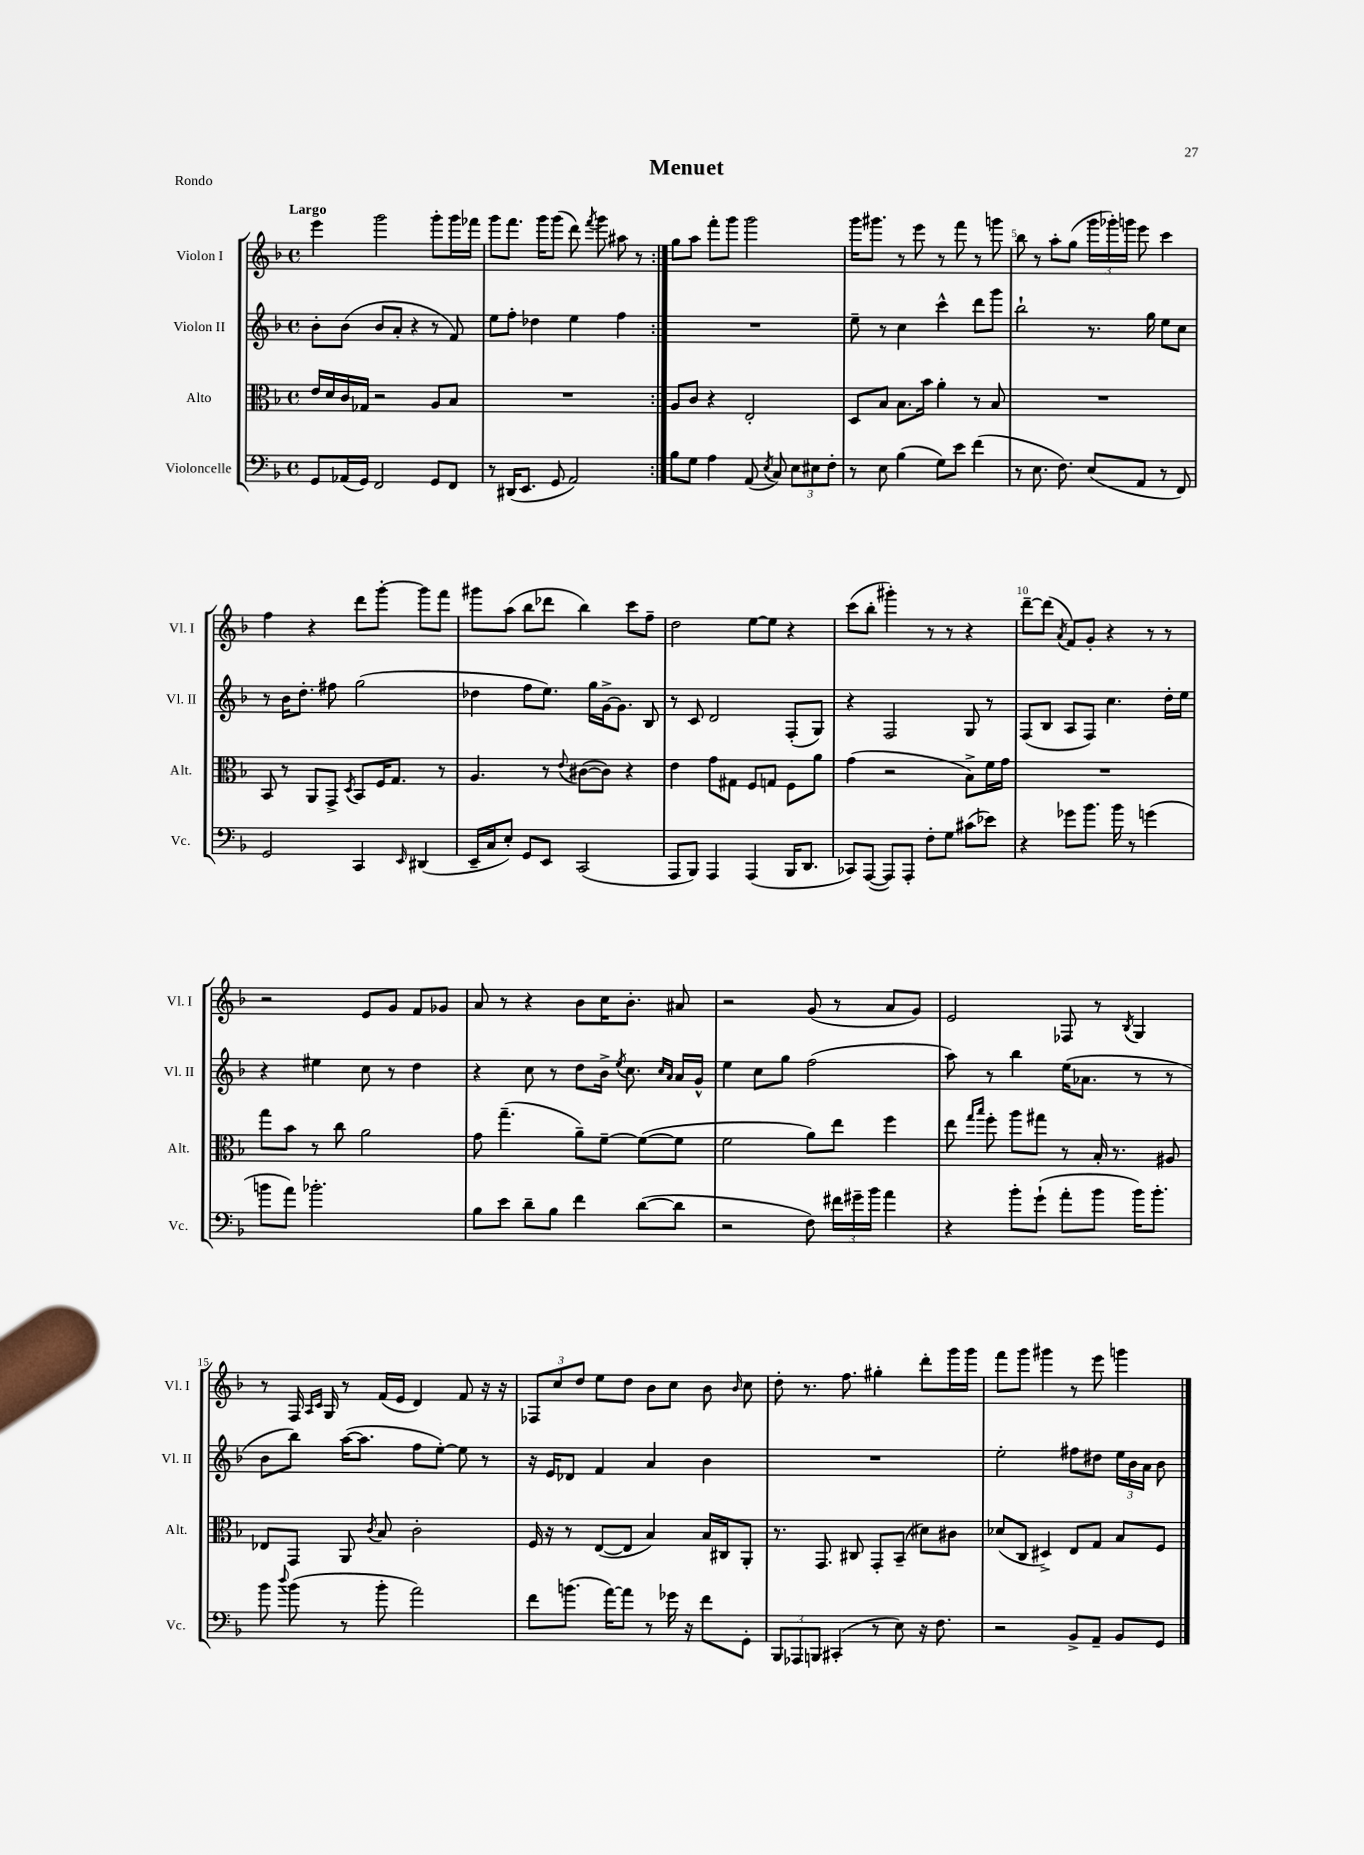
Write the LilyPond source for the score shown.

\header { title = "Menuet" piece = "Rondo" }
<<
\new StaffGroup <<
\new Staff = "s0" \with { instrumentName = "Violon I" shortInstrumentName = "Vl. I" } {
    \clef treble \key f \major \defaultTimeSignature \time 4/4 \tempo "Largo"
    \autoBeamOff \repeat volta 2 { e'''4 g'''2 g'''8[-. g'''16 fes'''16] |
    g'''8[ f'''8.] g'''16[ g'''8]( d'''8) \acciaccatura { f'''8 } g'''8 ais''8 r8 | }
    g''8[ a''8] f'''8[-. g'''8] g'''2 |
    g'''16[ gis'''8.] r8 e'''8 r8 f'''8 r8 g'''8 |
    bes''8 r8 a''8[-. g''8]( \tuplet 3/2 { g'''16[ ges'''16-.) g'''16] } e'''8 c'''4 |
    f''4 r4 d'''8[ g'''8]~-. g'''8[ f'''8] |
    gis'''8[ a''8]( bes''8[ des'''8] bes''4) c'''8[ f''8]-- |
    d''2 e''8[~ e''8] r4 |
    c'''8[( bes''8]-. gis'''4-.) r8 r8 r4 |
    d'''8[~-- d'''8]( \acciaccatura { a'8 } f'8[) g'8]-. r4 r8 r8 |
    r2 e'8[ g'8] f'8[ ges'8] |
    a'8 r8 r4 bes'8[ c''16 bes'8.]-. ais'8 |
    r2 g'8( r8 a'8[ g'8]) |
    e'2 fes8 r8 \acciaccatura { bes8 } g4 |
    r8 f16 \grace { a16[ c'16] } g16 r8 f'16[( e'16] d'4) f'8 r16 r16 |
    \tuplet 3/2 { fes8[ c''8 d''8] } e''8[ d''8] bes'8[ c''8] bes'8 \grace { bes'16 } c''8 |
    d''8-. r8. f''8. gis''4-. d'''8[-. g'''16 g'''16] |
    f'''8[ g'''8] gis'''4 r8 e'''8 g'''4 \bar "|." |
}
\new Staff = "s1" \with { instrumentName = "Violon II" shortInstrumentName = "Vl. II" } {
    \clef treble \key f \major \defaultTimeSignature \time 4/4
    \autoBeamOff \repeat volta 2 { bes'8[-. bes'8]( bes'8[ a'8]-. r4 r8 f'8) |
    e''8[ f''8]-. des''4 e''4 f''4 | }
    R1 |
    e''8-- r8 c''4 c'''4-^ d'''8[ g'''8] |
    bes''2-! r8. g''16 e''8[ c''8] |
    r8 bes'16[ d''8.]-. fis''8 g''2( |
    des''4 f''8[ e''8.]) g''16[ g'16~-> g'8.] bes8 |
    r8 c'8 d'2 f8[-.( g8]) |
    r4 f2 g8 r8 |
    f8[( bes8] a8[ f8]) c''4. d''16[-. e''16] |
    r4 eis''4 c''8 r8 d''4 |
    r4 c''8 r8 d''8[ bes'16]-> \acciaccatura { e''8 } c''8. \grace { c''16[ a'16] } a'16[ g'16]-^ |
    e''4 c''8[ g''8] f''2( |
    a''8) r8 bes''4 e''16[( aes'8.] r8 r8 |
    bes'8[ bes''8]) a''16[~( a''8.] f''8[ e''8]~-.) e''8 r8 |
    r16 e'16[ des'8] f'4 a'4 bes'4 |
    R1 |
    e''2-. fis''8[ dis''8] \tuplet 3/2 { e''16[ bes'16 a'16] } bes'8 \bar "|." |
}
\new Staff = "s2" \with { instrumentName = "Alto" shortInstrumentName = "Alt." } {
    \clef alto \key f \major \defaultTimeSignature \time 4/4
    \autoBeamOff \repeat volta 2 { e'16[ d'16 c'16 ges16] r2 a8[ bes8] |
    R1 | }
    a8[ c'8] r4 e2-. |
    d8[ bes8] bes8.[ bes'16] a'4-. r8 bes8 |
    R1 |
    bes,8 r8 a,8[ g,8]-> \acciaccatura { d8 } bes,8[ f16 g8.] r8 |
    a4. r8 \appoggiatura { e'8 } cis'8[~( cis'8]) r4 |
    e'4 g'8[ gis8] f8[ g8] f8[ a'8] |
    g'4( r2 bes8[->) f'16 g'16] |
    R1 |
    g''8[ bes'8] r8 c''8 a'2 |
    g'8 g''4.--( a'8[--) f'8]~-- f'8[~( f'8] |
    f'2 a'8[) e''8] f''4 |
    e''8 \grace { g''16[ bes''16] } f''8-. a''8[ gis''8] r8 bes16-. r8. ais8 |
    ees8[ g,8] a,8 \acciaccatura { c'8 } bes8 c'2-. |
    f16 r16 r8 e8[~( e8] bes4) bes16[ cis16 a,8]-. |
    r8. g,8. cis8 g,8[-. bes,8]--( dis'8[) cis'8] |
    des'8[( c8] dis4->) e8[ g8] bes8[ f8] \bar "|." |
}
\new Staff = "s3" \with { instrumentName = "Violoncelle" shortInstrumentName = "Vc." } {
    \clef bass \key f \major \defaultTimeSignature \time 4/4
    \autoBeamOff \repeat volta 2 { g,8[ aes,16( g,16]) f,2 g,8[ f,8] |
    r8 dis,16[( e,8.] g,8 a,2) | }
    bes8[ g8] a4 a,8( \acciaccatura { e8 } c8) \tuplet 3/2 { e8[ eis8 f8]-. } |
    r8 e8 bes4( g8[) e'8] f'4( |
    r8 e8. f8.) e8[( a,8] r8 f,8) |
    g,2 c,4 \grace { e,16 } dis,4( |
    e,16[-- c16 e8]-.) g,8[ e,8] c,2( |
    a,,8[ bes,,8]) a,,4 a,,4( bes,,16[ d,8.] |
    ces,8[) a,,8]~( a,,8[) a,,8]-. f8[-. g8] cis'8[( ees'8]) |
    r4 ges'8[ bes'8.] bes'16 r8 g'4( |
    b'8[ a'8]) bes'2.-. |
    bes8[ e'8] d'8[-- bes8] f'4 d'8[~( d'8] |
    r2 f8) \tuplet 3/2 { fis'16[ gis'16-- bes'16] } a'4 |
    r4 bes'8[-. g'8]-!( a'8[-. bes'8] bes'16[) bes'8.]-. |
    bes'8 \appoggiatura { d''8 } bes'8( r8 bes'8-. a'2) |
    f'8[ b'8.]( a'16[~) a'8] r8 ges'16 r16 f'8[ g,8]-. |
    \tuplet 3/2 { bes,,8[ aes,,8 b,,8] } cis,4-.( r8 e8) r16 f8. |
    r2 bes,8[-> a,8]-- bes,8[ g,8] \bar "|." |
}
>>
>>
\layout { \context { \Score \override BarNumber.break-visibility = ##(#f #t #t) barNumberVisibility = #(every-nth-bar-number-visible 5) } }
